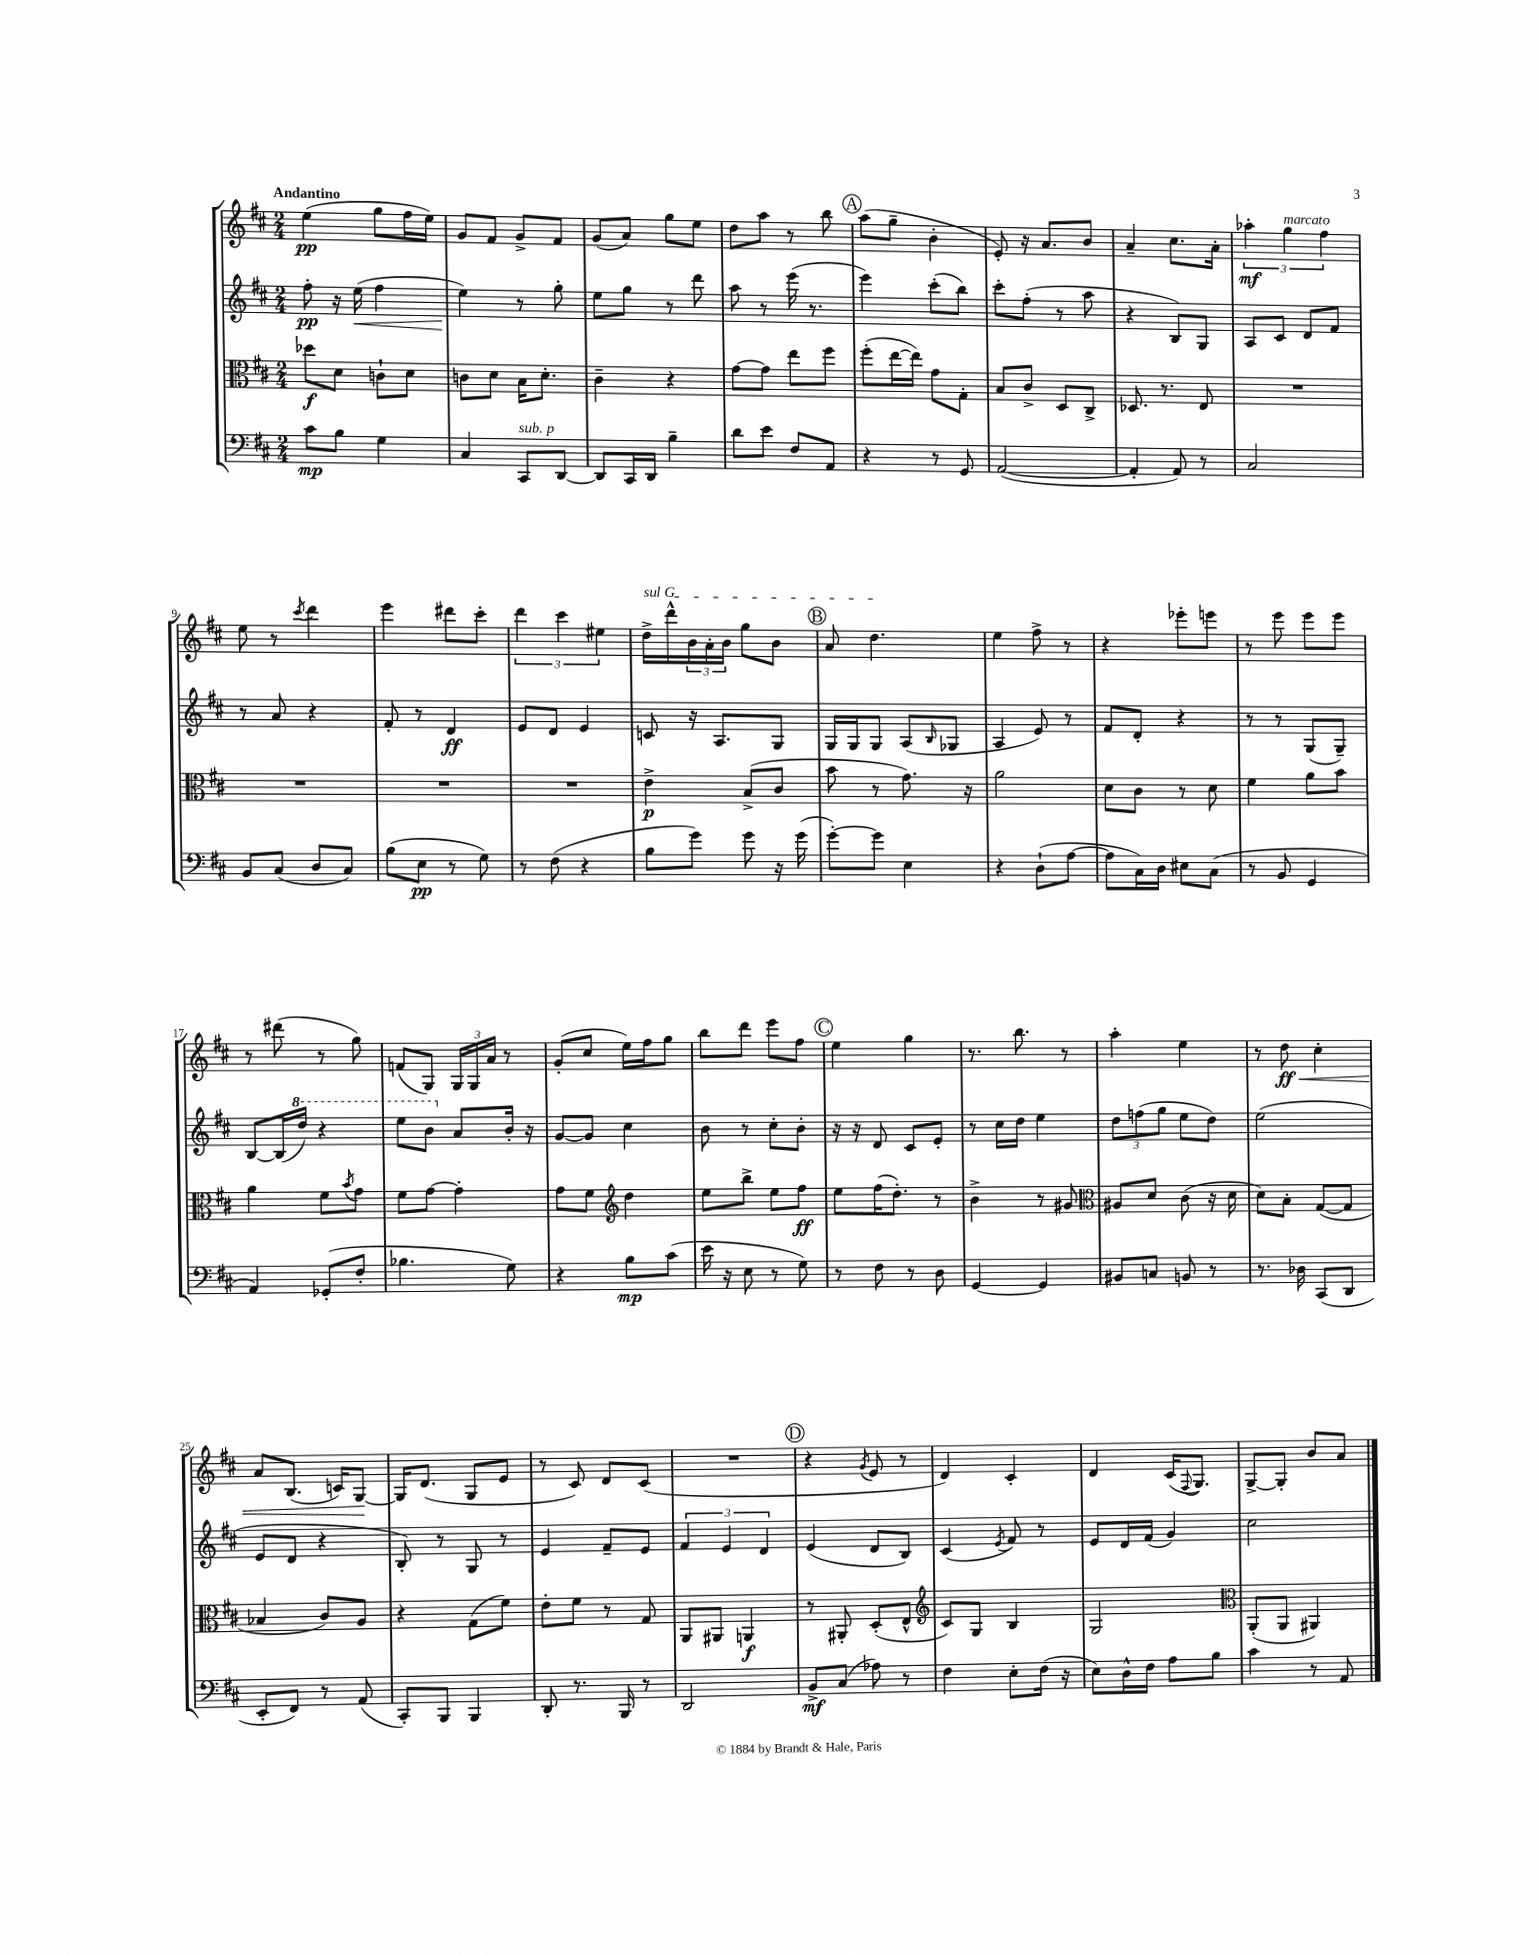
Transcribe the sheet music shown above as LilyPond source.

<<
\new StaffGroup <<
\new Staff = "s0" {
    \clef treble \key d \major \numericTimeSignature \time 2/4 \tempo "Andantino"
    e''4\pp( g''8 fis''16 e''16) |
    g'8 fis'8 g'8-> fis'8 |
    g'8( a'8) g''8 e''8 |
    d''8 a''8 r8 b''8 |
    \mark \markup { \circle "A" } a''8( g''8-- b'4-. |
    e'8-.) r16 a'8. b'8 |
    a'4-- cis''8. a'16-. |
    \tuplet 3/2 { aes''4-.\mf g''4^\markup { \italic "marcato" } fis''4 } |
    e''8 r8 \acciaccatura { cis'''8 } d'''4 |
    e'''4 dis'''8 cis'''8-. |
    \tuplet 3/2 { d'''4 cis'''4 eis''4 } |
    \once \override TextSpanner.bound-details.left.text = \markup { \italic "sul G" } d''16->\startTextSpan d'''16-^ \tuplet 3/2 { b'16 a'16-. b'16 } g''8 b'8 |
    \mark \markup { \circle "B" } a'8 d''4.\stopTextSpan |
    e''4 fis''8-> r8 |
    r4 ees'''8-. e'''8 |
    r8 e'''8 e'''8 e'''8 |
    r8 dis'''8( r8 g''8) |
    f'8( g8) \tuplet 3/2 { g16 g16 a'16 } r8 |
    g'8-.( cis''8 e''16) fis''16 g''8 |
    b''8 d'''8 e'''8 fis''8 |
    \mark \markup { \circle "C" } e''4 g''4 |
    r8. b''8. r8 |
    a''4-. e''4 |
    r8 d''8\ff\< cis''4-. |
    a'8 b8.( c'16) g8~\! |
    g16 d'8.( g8 e'8 |
    r8 cis'8) d'8 cis'8( |
    R2 |
    \mark \markup { \circle "D" } r4 \acciaccatura { g'8 } e'8 r8 |
    d'4) cis'4-. |
    d'4 cis'16( \appoggiatura { fis8 } g8.) |
    g8~-> g8-. b'8 a'8 \bar "|." |
}
\new Staff = "s1" {
    \clef treble \key d \major \numericTimeSignature \time 2/4
    fis''8-.\pp r16 e''16\<( fis''4 |
    e''4\!) r8 g''8-. |
    e''8 g''8 r8 d'''8 |
    a''8 r8 e'''16( r8. |
    \mark \markup { \circle "A" } e'''4) cis'''8-.( b''8) |
    cis'''8-. fis''8-.( r8 a''8 |
    r4 b8) g8 |
    a8 cis'8 d'8 fis'8 |
    r8 a'8 r4 |
    fis'8-. r8 d'4\ff |
    e'8 d'8 e'4 |
    c'8 r16 a8. g8 |
    \mark \markup { \circle "B" } g16 g16 g8 a8( \grace { b16 } ges8 |
    a4 e'8) r8 |
    fis'8 d'8-. r4 |
    r8 r8 g8( g8--) |
    b8~ b16( \ottava #1 d'''16) r4 |
    e'''8 b''8 \ottava #0 a'8 b'16-. r16 |
    g'8~ g'8 cis''4 |
    b'8 r8 cis''8-. b'8-. |
    \mark \markup { \circle "C" } r16 r16 d'8 cis'8 e'8-. |
    r8 cis''16 d''16 e''4 |
    \tuplet 3/2 { d''8 f''8( g''8 } e''8 d''8) |
    e''2( |
    e'8 d'8 r4 |
    b8-.) r8 g8 r8 |
    e'4 fis'8-- e'8 |
    \tuplet 3/2 { fis'4 e'4 d'4 } |
    \mark \markup { \circle "D" } e'4( d'8 b8) |
    cis'4( \acciaccatura { e'8 } fis'8) r8 |
    e'8 d'16 fis'16( g'4) |
    cis''2 \bar "|." |
}
\new Staff = "s2" {
    \clef alto \key d \major \numericTimeSignature \time 2/4
    des''8\f d'8 c'8-! d'8 |
    c'8 d'8 b16 d'8.-. |
    cis'4-- r4 |
    g'8~ g'8 e''8 fis''8 |
    \mark \markup { \circle "A" } fis''8-.( e''16~ e''16) g'8 g8-. |
    b8 cis'8-> d8 cis8-> |
    des8. r8. e8 |
    R2 |
    R2 |
    R2 |
    R2 |
    e'4->\p b8->( cis'8 |
    \mark \markup { \circle "B" } b'8 r8 g'8.) r16 |
    a'2 |
    d'8 cis'8 r8 d'8 |
    fis'4 a'8 b'8 |
    a'4 fis'8 \acciaccatura { b'8 } g'8 |
    fis'8 g'8~ g'4-. |
    g'8 fis'8 \clef treble d''4 |
    e''8 b''8-> e''8 fis''8\ff |
    \mark \markup { \circle "C" } e''8 fis''16( d''8.-.) r8 |
    b'4-> r8 gis'8 |
    \clef alto ais8 d'8 cis'8( r16 d'16 |
    d'8) b8-. g8~( g8 |
    bes4 cis'8) a8 |
    r4 g8( fis'8) |
    e'8-. fis'8 r8 g8 |
    a,8 ais,8 a,4\f |
    \mark \markup { \circle "D" } r8 ais,8-. d8-.( e8-^ |
    \clef treble cis'8) g8 b4 |
    g2 |
    \clef alto a,8-.( a,8 ais,4) \bar "|." |
}
\new Staff = "s3" {
    \clef bass \key d \major \numericTimeSignature \time 2/4
    cis'8\mp b8 g4 |
    cis4 cis,8^\markup { \italic "sub. p" } d,8~ |
    d,8 cis,16 d,16 b4-- |
    d'8 e'8 fis8 a,8 |
    \mark \markup { \circle "A" } r4 r8 g,8 |
    a,2~( |
    a,4-. a,8) r8 |
    cis2 |
    b,8 cis8( d8 cis8) |
    b8( e8\pp r8 g8) |
    r8 fis8( r4 |
    b8 g'8) g'8 r16 g'16( |
    \mark \markup { \circle "B" } g'8~-.) g'8 e4 |
    r4 d8-!( a8~ |
    a8 cis16) d16 eis8 cis8( |
    r8 b,8 g,4 |
    a,4) ges,8-.( fis8-. |
    bes4. g8) |
    r4 b8\mp cis'8( |
    e'16 r16 e8 r8 g8) |
    \mark \markup { \circle "C" } r8 fis8 r8 d8 |
    g,4~ g,4 |
    bis,8 c8 b,8 r8 |
    r8. des16 cis,8( d,8 |
    e,8-. fis,8) r8 a,8( |
    cis,8-.) b,,8 b,,4 |
    d,8-. r8. b,,16 r8 |
    d,2 |
    \mark \markup { \circle "D" } b,8->\mf cis8( aes8) r8 |
    fis4 e8-. fis16( r16 |
    e8) d16-^ fis16 a8 b8 |
    cis'4 r8 a,8 \bar "|." |
}
>>
>>
